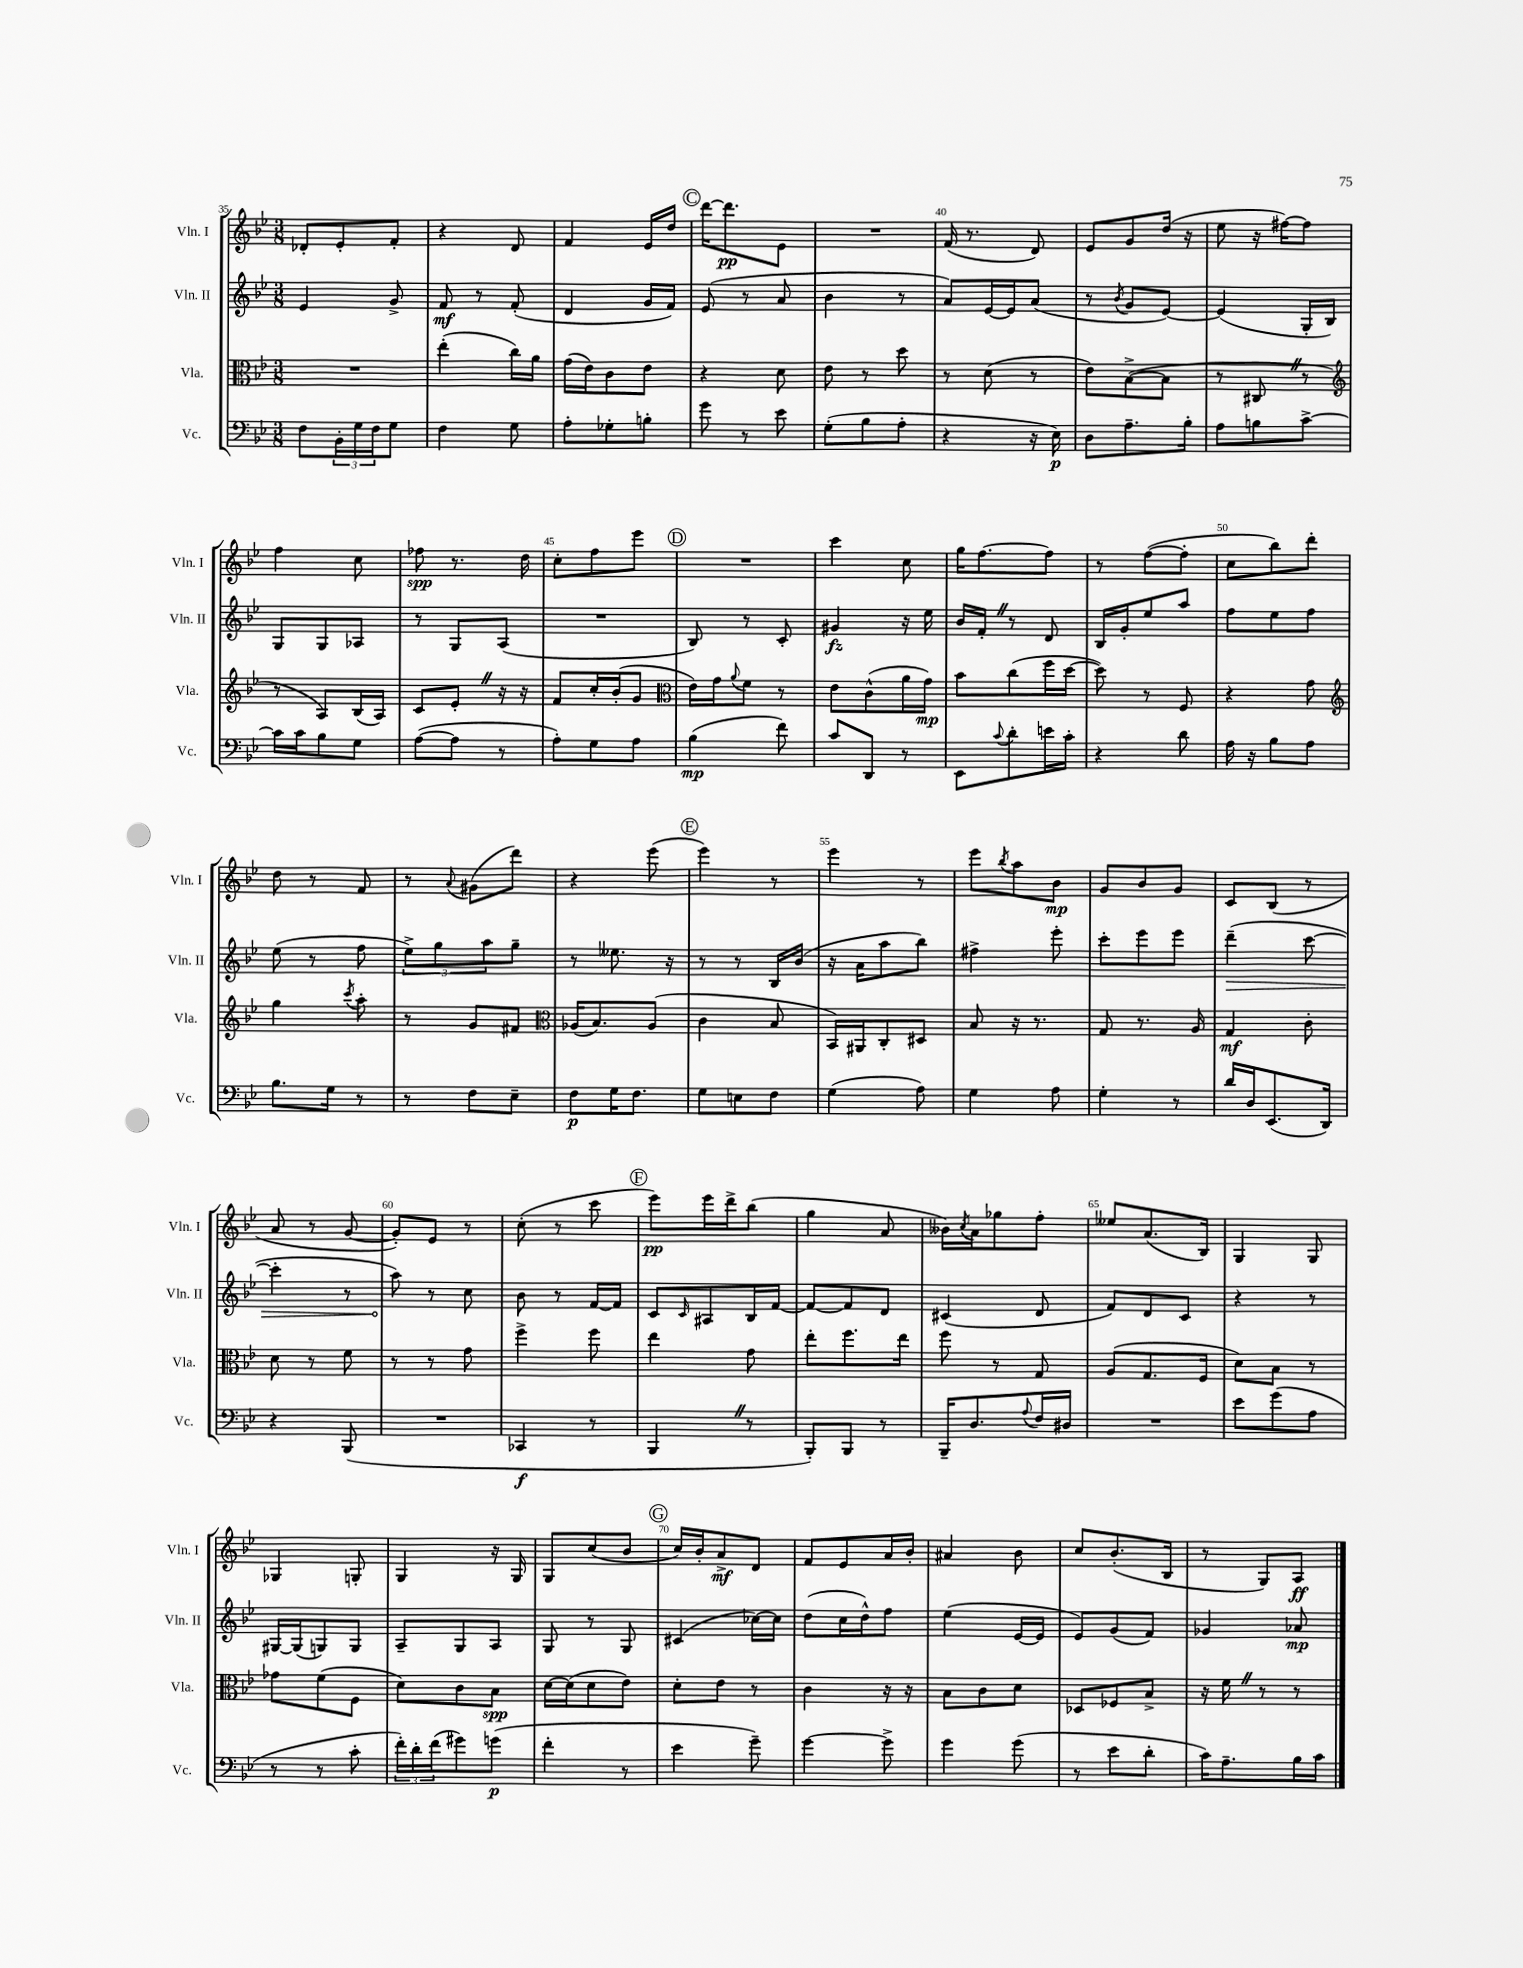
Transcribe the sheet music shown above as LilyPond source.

<<
\new StaffGroup <<
\new Staff = "s0" \with { instrumentName = "Vln. I" shortInstrumentName = "Vln. I" } {
    \clef treble \key bes \major \numericTimeSignature \time 3/8
    des'8-. ees'8-. f'8-. |
    r4 d'8 |
    f'4 ees'16 d''16 |
    \mark \markup { \circle "C" } d'''16~ d'''8.\pp ees'8 |
    R4. |
    f'16( r8. d'8) |
    ees'8 g'8 d''16( r16 |
    ees''8 r16 fis''16~) fis''8 |
    f''4 c''8 |
    fes''8\spp r8. d''16 |
    c''8-. f''8 ees'''8 |
    \mark \markup { \circle "D" } R4. |
    c'''4 c''8 |
    g''16 f''8.~ f''8 |
    r8 f''8~( f''8-. |
    c''8 bes''8) d'''8-. |
    d''8 r8 f'8 |
    r8 \appoggiatura { a'8 } gis'8( d'''8) |
    r4 ees'''8( |
    \mark \markup { \circle "E" } ees'''4) r8 |
    ees'''4 r8 |
    ees'''8 \acciaccatura { bes''8 } a''8 bes'8\mp |
    g'8 bes'8 g'8 |
    c'8 bes8( r8 |
    a'8 r8 g'8~ |
    g'8-.) ees'8 r8 |
    c''8-.( r8 c'''8 |
    \mark \markup { \circle "F" } ees'''8\pp) ees'''16 d'''16-> bes''8( |
    g''4 a'8 |
    beses'16) \acciaccatura { c''8 } a'16 ges''8 f''8-. |
    eeses''8 a'8.( bes16) |
    g4 g8 |
    ges4 g8-. |
    g4 r16 g16 |
    g8 c''8( bes'8 |
    \mark \markup { \circle "G" } c''16) bes'16-. a'8->\mf d'8 |
    f'8 ees'8 a'16 bes'16-. |
    ais'4 bes'8 |
    c''8 bes'8.-.( bes16 |
    r8 g8) a8\ff \bar "|." |
}
\new Staff = "s1" \with { instrumentName = "Vln. II" shortInstrumentName = "Vln. II" } {
    \clef treble \key bes \major \numericTimeSignature \time 3/8
    ees'4 g'8-> |
    f'8\mf r8 f'8-.( |
    d'4 g'16 f'16) |
    \mark \markup { \circle "C" } ees'8( r8 a'8 |
    bes'4 r8 |
    a'8) ees'16~ ees'16 a'8( |
    r8 \acciaccatura { bes'8 } g'8 ees'8~) |
    ees'4( g16-. bes16) |
    g8 g8 aes8 |
    r8 g8 a8( |
    R4. |
    \mark \markup { \circle "D" } bes8) r8 c'8-. |
    gis'4\fz r16 ees''16 |
    bes'16 f'16-. \once \override BreathingSign.text = \markup { \musicglyph "scripts.caesura.straight" } \breathe r8 d'8 |
    bes16 g'16-. ees''8 a''8 |
    f''8 ees''8 f''8 |
    ees''8( r8 f''8 |
    \tuplet 3/2 { ees''8->) g''8 a''8 } g''8-- |
    r8 eeses''8. r16 |
    \mark \markup { \circle "E" } r8 r8 bes16 bes'16( |
    r16 a'16 a''8 bes''8) |
    fis''4-> ees'''8-. |
    c'''8-. ees'''8 ees'''8 |
    \once \override Hairpin.circled-tip = ##t d'''4--\>( c'''8~ |
    c'''4-. r8 |
    a''8\!) r8 c''8 |
    bes'8 r8 f'16~ f'16 |
    \mark \markup { \circle "F" } c'8 \grace { c'16 } ais8 bes16 f'16~ |
    f'8~ f'8 d'8 |
    cis'4( d'8 |
    f'8) d'8 c'8 |
    r4 r8 |
    gis16~ gis16( g8) g8 |
    a8-- g8 a8 |
    g8 r8 g8 |
    \mark \markup { \circle "G" } cis'4( ces''16~) ces''16 |
    d''8( c''16 d''16-^) f''8 |
    ees''4( ees'16~ ees'16 |
    ees'8) g'8( f'8) |
    ges'4 aes'8\mp \bar "|." |
}
\new Staff = "s2" \with { instrumentName = "Vla." shortInstrumentName = "Vla." } {
    \clef alto \key bes \major \numericTimeSignature \time 3/8
    R4. |
    ees''4-.( c''16) a'16 |
    g'16( ees'16) c'8 ees'8 |
    \mark \markup { \circle "C" } r4 d'8 |
    ees'8 r8 d''8 |
    r8 d'8( r8 |
    ees'8) bes8~->( bes8 |
    r8 cis8 \once \override BreathingSign.text = \markup { \musicglyph "scripts.caesura.straight" } \breathe r8 |
    \clef treble r8 a8) bes16( a16) |
    c'8 ees'8-. \once \override BreathingSign.text = \markup { \musicglyph "scripts.caesura.straight" } \breathe r16 r16 |
    f'8 c''16-. bes'16-.( g'8 |
    \mark \markup { \circle "D" } \clef alto ees'16) g'16 \appoggiatura { a'8 } f'8 r8 |
    ees'8 c'8-^( a'16 g'16\mp) |
    bes'8 c''8( f''16 d''16~ |
    d''8) r8 f8 |
    r4 g'8 |
    \clef treble g''4 \acciaccatura { c'''8 } a''8-. |
    r8 g'8 fis'8 |
    \clef alto aes16( bes8.) aes8( |
    \mark \markup { \circle "E" } c'4 bes8 |
    bes,16) ais,16 c8-. dis8 |
    bes8 r16 r8. |
    g8 r8. a16 |
    g4\mf c'8-. |
    d'8 r8 f'8 |
    r8 r8 g'8 |
    f''4-> f''8 |
    \mark \markup { \circle "F" } ees''4 g'8 |
    ees''8-. f''8. ees''16 |
    f''8 r8 g8 |
    a8( g8. f16 |
    d'8) bes8 r8 |
    ges'8 f'8( f8 |
    d'8) c'8 bes8\spp |
    d'16~ d'16( d'8 ees'8) |
    \mark \markup { \circle "G" } d'8-. ees'8 r8 |
    c'4 r16 r16 |
    bes8 c'8 d'8 |
    des8 fes8 bes8-> |
    r16 f'16 \once \override BreathingSign.text = \markup { \musicglyph "scripts.caesura.straight" } \breathe r8 r8 \bar "|." |
}
\new Staff = "s3" \with { instrumentName = "Vc." shortInstrumentName = "Vc." } {
    \clef bass \key bes \major \numericTimeSignature \time 3/8
    f8 \tuplet 3/2 { bes,16-. g16 f16 } g8 |
    f4 g8 |
    a8-. ges8-. b8-. |
    \mark \markup { \circle "C" } g'8 r8 ees'8 |
    g8-.( bes8 a8-. |
    r4 r16 ees16\p) |
    d8 a8.-- bes16-. |
    a8 b8 c'8~-> |
    c'16 c'16 bes8 g8 |
    a8~( a8 r8 |
    a8-.) g8 a8 |
    \mark \markup { \circle "D" } bes4\mp( f'8) |
    c'8 d,8 r8 |
    ees,8 \appoggiatura { c'8 } d'8-. e'16 c'16-. |
    r4 d'8 |
    a16 r16 bes8 a8 |
    bes8. g16 r8 |
    r8 f8 ees8-- |
    f8\p g16 f8. |
    \mark \markup { \circle "E" } g8 e8 f8 |
    g4( a8) |
    g4 a8 |
    g4-. r8 |
    d'16 d16 ees,8.( d,16) |
    r4 bes,,8( |
    R4. |
    ces,4\f r8 |
    \mark \markup { \circle "F" } bes,,4 \once \override BreathingSign.text = \markup { \musicglyph "scripts.caesura.straight" } \breathe r8 |
    bes,,8-.) bes,,8 r8 |
    bes,,16-- d8. \appoggiatura { a8 } f16 dis16 |
    R4. |
    ees'8 g'8( a8 |
    r8 r8 c'8-. |
    \tuplet 3/2 { f'16-.) d'16-. f'16( } gis'8) g'8\p( |
    f'4-. r8 |
    \mark \markup { \circle "G" } ees'4 g'8--) |
    g'4~ g'8-> |
    g'4 g'8( |
    r8 ees'8 d'8-. |
    c'16) a8.-- bes16 c'16 \bar "|." |
}
>>
>>
\layout { \context { \Score currentBarNumber = #35 \override BarNumber.break-visibility = ##(#f #t #t) barNumberVisibility = #(every-nth-bar-number-visible 5) } }
